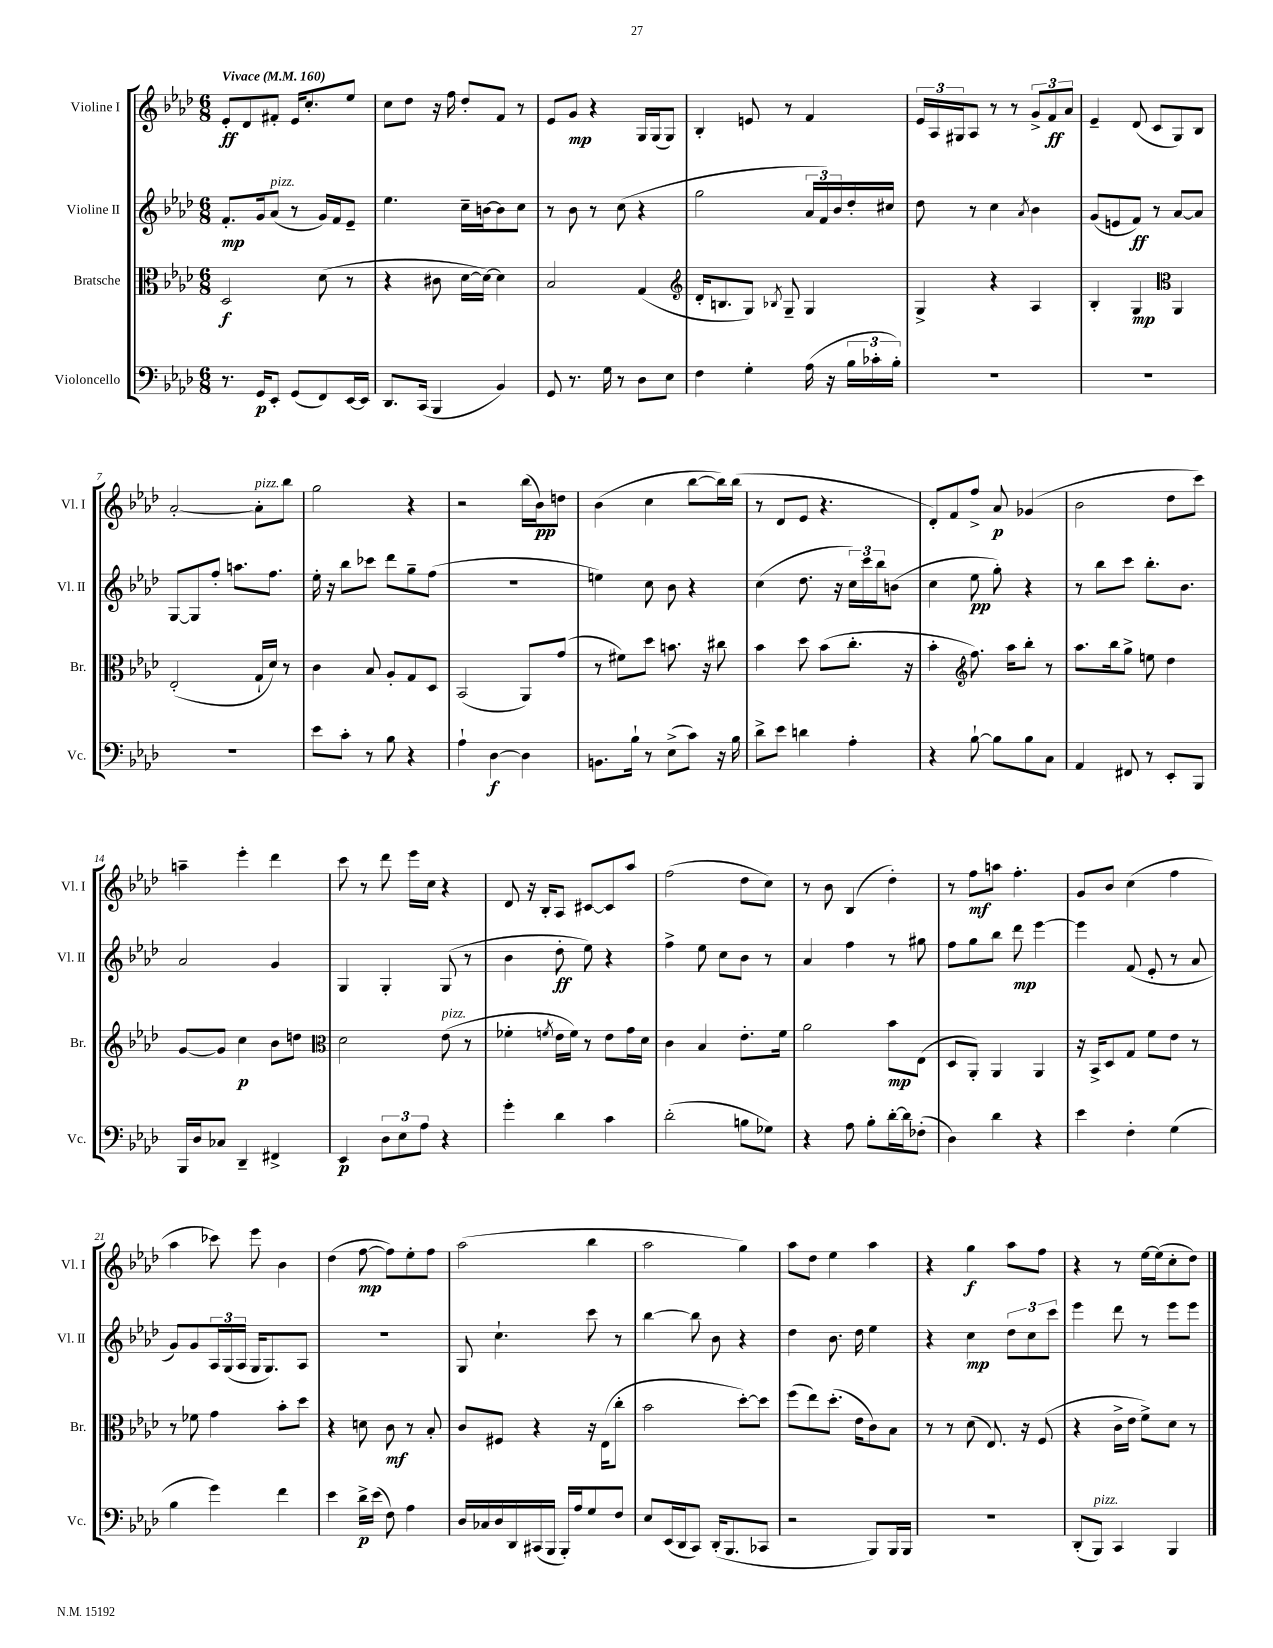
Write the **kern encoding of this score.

**kern	**dynam	**kern	**dynam	**kern	**dynam	**kern	**dynam
*part4	*part4	*part3	*part3	*part2	*part2	*part1	*part1
*staff4	*staff4	*staff3	*staff3	*staff2	*staff2	*staff1	*staff1
*I"Violoncello	*	*I"Bratsche	*	*I"Violine II	*	*I"Violine I	*
*I'Vc.	*	*I'Br.	*	*I'Vl. II	*	*I'Vl. I	*
*clefF4	*	*clefC3	*	*clefG2	*	*clefG2	*
*k[b-e-a-d-]	*	*k[b-e-a-d-]	*	*k[b-e-a-d-]	*	*k[b-e-a-d-]	*
*M6/8	*	*M6/8	*	*M6/8	*	*M6/8	*
*MM160	*	*MM160	*	*MM160	*	*MM160	*
=1	=1	=1	=1	=1	=1	=1	=1
!	!	!	!	!	!	!LO:TX:a:B:t=Vivace	!
8.r	.	2D-/	f	8.f'/L	mp	8e-'/L	ff
.	.	.	.	.	.	8d-/	.
16GG/KL	p	.	.	16g/k	.	.	.
!	!	!	!	!LO:TX:a:i:t=pizz.	!	!	!
8EE-'/J	.	.	.	(8a-/J	.	8f#X'/J	.
(8GG/L	.	.	.	8r	.	16e-/KL	.
.	.	.	.	.	.	8.cc'/	.
8FF/)	.	(8d-\	.	16g/LL)	.	.	.
.	.	.	.	16f/J	.	.	.
[16EE-/L	.	8r	.	8e-~/J	.	8ee-/J	.
16EE-/JJ]	.	.	.	.	.	.	.
=2	=2	=2	=2	=2	=2	=2	=2
8.DD-/L	.	4r	.	4.ee-\	.	8cc\L	.
.	.	.	.	.	.	8dd-\J	.
(16CC/Jk	.	.	.	.	.	.	.
4BBB-/	.	8c#X\	.	.	.	16r	.
.	.	.	.	.	.	16ff\	.
.	.	[16d-\LL	.	16cc~\LL	.	8dd-'/L	.
.	.	16d-\JJ_)	.	[16bn\J	.	.	.
4BB-/)	.	4d-\]	.	8b\]	.	8f/J	.
.	.	.	.	8cc\J	.	8r	.
=3	=3	=3	=3	=3	=3	=3	=3
8GG/	.	2B-/	.	8r	.	8e-/L	.
8.r	.	.	.	8b-\	.	8g/J	mp
.	.	.	.	8r	.	4r	.
16G\	.	.	.	.	.	.	.
8r	.	.	.	(8cc\	.	.	.
8D-\L	.	(4G/	.	4r	.	16G/LL	.
.	.	.	.	.	.	(16G/J	.
8E-\J	.	.	.	.	.	8G/J)	.
=4	=4	=4	=4	=4	=4	=4	=4
*	*	*clefG2	*	*	*	*	*
4F\	.	16d-'/KL	.	2gg\	.	4B-'/	.
.	.	8.Bn/	.	.	.	.	.
4G'\	.	8G/J)	.	.	.	8en/	.
.	.	8qB-X/	.	.	.	.	.
.	.	8G~/	.	.	.	8r	.
(16A-\	.	4G/	.	24a-/LL	.	4f/	.
.	.	.	.	24f/)	.	.	.
16r	.	.	.	.	.	.	.
.	.	.	.	24b-/	.	.	.
24B-\LL	.	.	.	16dd-'/	.	.	.
24c-X'\	.	.	.	.	.	.	.
.	.	.	.	16cc#X/JJ	.	.	.
24B-'\JJ)	.	.	.	.	.	.	.
=5	=5	=5	=5	=5	=5	=5	=5
2.r	.	4G^/	.	8dd-\	.	24e-/LL	.
.	.	.	.	.	.	24A-/	.
.	.	.	.	.	.	24G#X/J	.
.	.	.	.	8r	.	8A-/J	.
.	.	4r	.	4cc\	.	8r	.
.	.	.	.	.	.	8r	.
.	.	.	.	8qa-/	.	.	.
.	.	4A-/	.	4b-\	.	12g^/L	.
.	.	.	.	.	.	12f/	ff
.	.	.	.	.	.	12a-/J	.
=6	=6	=6	=6	=6	=6	=6	=6
2.r	.	4B-'/	.	(8g/L	.	4e-~/	.
.	.	.	.	8en/	.	.	.
.	.	4G/	mp	8f/J)	ff	(8d-/	.
.	.	.	.	8r	.	8c/L	.
*	*	*clefC3	*	*	*	*	*
.	.	4AA-/	.	[8a-/L	.	8G/)	.
.	.	.	.	8a-/J]	.	8B-/J	.
!!LO:LB:g=z
=7	=7	=7	=7	=7	=7	=7	=7
2.r	.	(2E-'/	.	[8G/L	.	[2a-'/	.
.	.	.	.	8G/]	.	.	.
.	.	.	.	8ff'/J	.	.	.
.	.	.	.	8.aan\L	.	.	.
!	!	!	!	!	!	!LO:TX:a:i:t=pizz.	!
.	.	16G`/LL	.	.	.	8a-'\L]	.
.	.	16d-/JJ)	.	8.ff\J	.	.	.
.	.	8r	.	.	.	8bb-\J	.
=8	=8	=8	=8	=8	=8	=8	=8
8e-\L	.	4c\	.	16ee-'\	.	2gg\	.
.	.	.	.	16r	.	.	.
8c'\J	.	.	.	8bb-\L	.	.	.
8r	.	8B-/	.	8ccc-X\J	.	.	.
8B-\	.	8A-'/L	.	8ddd-\L	.	.	.
4r	.	8G/	.	8gg~\	.	4r	.
.	.	8D-/J	.	(8ff\J	.	.	.
=9	=9	=9	=9	=9	=9	=9	=9
4A-`\	.	(2BB-/	.	2.r	.	2r	.
[4D-\	f	.	.	.	.	.	.
4D-\]	.	8AA-/L)	.	.	.	(16bb-\LL	.
.	.	.	.	.	.	16b-\J)	pp
.	.	(8g/J	.	.	.	8ddn\J	.
=10	=10	=10	=10	=10	=10	=10	=10
8.BBn\L	.	8r	.	4een\)	.	(4b-\	.
.	.	8f#X\L)	.	.	.	.	.
16B-`\Jk	.	.	.	.	.	.	.
8r	.	8dd-\J	.	8cc\	.	4cc\	.
(8E-^\L	.	8.bn\	.	8b-\	.	.	.
8c\J)	.	.	.	4r	.	[8bb-\L	.
.	.	16r	.	.	.	.	.
16r	.	8cc#X\	.	.	.	16bb-\L])	.
16B-\	.	.	.	.	.	(16bb-\JJ	.
=11	=11	=11	=11	=11	=11	=11	=11
8d-^\L	.	4b-\	.	(4cc\	.	8r	.
8e-\J	.	.	.	.	.	8d-/L	.
4dn\	.	8dd-\	.	8.dd-\	.	8e-/J	.
.	.	(8b-\L	.	.	.	4.r	.
.	.	.	.	16r	.	.	.
4A-'\	.	8.cc'\J	.	24cc\LL)	.	.	.
.	.	.	.	24ccc\	.	.	.
.	.	.	.	24bb-\J	.	.	.
.	.	.	.	(8bn\J	.	.	.
.	.	16r	.	.	.	.	.
=12	=12	=12	=12	=12	=12	=12	=12
4r	.	4b-'\	.	4cc\	.	8d-'/L)	.
.	.	.	.	.	.	8f/	.
*	*	*clefG2	*	*	*	*	*
[8B-`\	.	8.ff\)	.	8ee-\	pp	8ff^/J	.
8B-\L]	.	.	.	8gg'\)	.	8a-/	p
.	.	16aa-\KL	.	.	.	.	.
8B-\	.	8bb-'\J	.	4r	.	(4g-X/	.
8C\J	.	8r	.	.	.	.	.
=13	=13	=13	=13	=13	=13	=13	=13
4AA-/	.	8.aa-\L	.	8r	.	2b-\	.
.	.	.	.	8bb-\L	.	.	.
.	.	16bb-\k	.	.	.	.	.
8FF#X/	.	8gg^\J	.	8ccc\J	.	.	.
8r	.	8een\	.	8.bb-'\L	.	.	.
8EE-'/L	.	4dd-\	.	.	.	8dd-\L	.
.	.	.	.	8.b-\J	.	.	.
8BBB-/J	.	.	.	.	.	8ccc\J)	.
!!LO:LB:g=z
=14	=14	=14	=14	=14	=14	=14	=14
16BBB-/LL	.	[8g/L	.	2a-/	.	4aan~\	.
16D-/J	.	.	.	.	.	.	.
8C-X/J	.	8g/J]	.	.	.	.	.
4DD-~/	.	4cc\	p	.	.	4eee-'\	.
4FF#X^/	.	8b-\L	.	4g/	.	4ddd-\	.
.	.	8ddn\J	.	.	.	.	.
=15	=15	=15	=15	=15	=15	=15	=15
*	*	*clefC3	*	*	*	*	*
4EE-/	p	2d-\	.	4G/	.	8ccc\	.
.	.	.	.	.	.	8r	.
12D-\L	.	.	.	4G'/	.	8ddd-\	.
12E-\	.	.	.	.	.	.	.
.	.	.	.	.	.	16eee-\LL	.
12A-\J	.	.	.	.	.	.	.
.	.	.	.	.	.	16cc\JJ	.
!	!	!LO:TX:a:i:t=pizz.	!	!	!	!	!
4r	.	(8e-\	.	(8G/	.	4r	.
.	.	8r	.	8r	.	.	.
=16	=16	=16	=16	=16	=16	=16	=16
4g'\	.	4f-X'\	.	4b-\	.	8d-/	.
.	.	.	.	.	.	16r	.
.	.	.	.	.	.	16B-'/KL	.
.	.	8qfn/	.	.	.	.	.
4d-\	.	16e-\LL	.	8dd-'\	ff	8A-/J	.
.	.	16f\JJ)	.	.	.	.	.
.	.	8r	.	8ee-\)	.	[8c#X/L	.
4c\	.	8e-\L	.	4r	.	8c#/]	.
.	.	16g\L	.	.	.	8aa-/J	.
.	.	16d-\JJ	.	.	.	.	.
=17	=17	=17	=17	=17	=17	=17	=17
(2d-'\	.	4c\	.	4ff^\	.	(2ff\	.
.	.	4B-/	.	8ee-\	.	.	.
.	.	.	.	8cc\L	.	.	.
8Bn\L	.	8.e-'\L	.	8b-\J	.	8dd-\L	.
8G-X\J)	.	.	.	8r	.	8cc\J)	.
.	.	16f\Jk	.	.	.	.	.
=18	=18	=18	=18	=18	=18	=18	=18
4r	.	2a-\	.	4a-/	.	8r	.
.	.	.	.	.	.	8b-\	.
8A-\	.	.	.	4ff\	.	(4B-/	.
8B-'\L	.	.	.	.	.	.	.
[16d-'\L	.	8b-\L	mp	8r	.	4dd-'\)	.
16d-\J]	.	.	.	.	.	.	.
(8F-X'\J	.	(8E-\J	.	8gg#X\	.	.	.
=19	=19	=19	=19	=19	=19	=19	=19
4D-\)	.	8D-/L	.	8ff\L	.	8r	.
.	.	8AA-'/J)	.	8gg\	.	8ff\L	mf
4d-\	.	4AA-/	.	8bb-\J	.	8aan\J	.
.	.	.	.	8ddd-\	mp	4.ff'\	.
4r	.	4AA-/	.	[4eee-\	.	.	.
=20	=20	=20	=20	=20	=20	=20	=20
4e-\	.	16r	.	4eee-\]	.	8g/L	.
.	.	16BB-^/KL	.	.	.	.	.
.	.	8D-/	.	.	.	8b-/J	.
4F'\	.	8G/J	.	(8f/	.	(4cc\	.
.	.	8f\L	.	8e-'/	.	.	.
(4G\	.	8e-\J	.	8r	.	4ff\	.
.	.	8r	.	8a-/	.	.	.
!!LO:LB:g=z
=21	=21	=21	=21	=21	=21	=21	=21
4B-\	.	8r	.	8g/L)	.	4aa-\	.
.	.	8f-X\	.	8g/	.	.	.
4g\)	.	4g\	.	24A-/L	.	8ccc-X\)	.
.	.	.	.	(24G/	.	.	.
.	.	.	.	24A-/JJ	.	.	.
.	.	.	.	16G/KL	.	8eee-\	.
.	.	.	.	8.G/)	.	.	.
4f\	.	8b-'\L	.	.	.	4b-\	.
.	.	8dd-\J	.	8A-/J	.	.	.
=22	=22	=22	=22	=22	=22	=22	=22
4e-\	.	4r	.	2.r	.	(4dd-\	.
16d-^\LL	p	8dn\	.	.	.	[8ff\	mp
(16e-\JJ	.	.	.	.	.	.	.
8F\)	.	8c\	mf	.	.	8ff\L])	.
4A-\	.	8r	.	.	.	8ee-'\	.
.	.	8B-'/	.	.	.	8ff\J	.
=23	=23	=23	=23	=23	=23	=23	=23
16D-/LL	.	8c/L	.	8G/	.	(2aa-\	.
16C-X/	.	.	.	.	.	.	.
16D-/	.	8F#X/J	.	4.cc`\	.	.	.
16DD-/	.	.	.	.	.	.	.
(16CC#X/	.	4r	.	.	.	.	.
16BBB-/JJ	.	.	.	.	.	.	.
16BBB-'/LL)	.	.	.	.	.	.	.
16A-/J	.	.	.	.	.	.	.
8G/	.	16r	.	8ccc\	.	4bb-\	.
.	.	(16E-\KL	.	.	.	.	.
8F/J	.	8cc'\J	.	8r	.	.	.
=24	=24	=24	=24	=24	=24	=24	=24
8E-/L	.	2b-\	.	[4bb-\	.	2aa-\	.
(16EE-/L	.	.	.	.	.	.	.
16DD-/J	.	.	.	.	.	.	.
8CC/J)	.	.	.	8bb-\]	.	.	.
(16DD-'/KL	.	.	.	8b-\	.	.	.
8.BBB-/	.	.	.	.	.	.	.
.	.	[8dd-'\L)	.	4r	.	4gg\)	.
8CC-X/J	.	8dd-\J]	.	.	.	.	.
=25	=25	=25	=25	=25	=25	=25	=25
2r	.	(8ff\L	.	4dd-\	.	8aa-\L	.
.	.	8ee-\)	.	.	.	8dd-\J	.
.	.	(8.dd-'\J	.	8.b-\	.	4ee-\	.
.	.	16e-\KL	.	16dd-\	.	.	.
8BBB-/L)	.	8c\)	.	4ee-\	.	4aa-\	.
16BBB-/L	.	8B-\J	.	.	.	.	.
16BBB-/JJ	.	.	.	.	.	.	.
=26	=26	=26	=26	=26	=26	=26	=26
2.r	.	8r	.	4r	.	4r	.
.	.	8r	.	.	.	.	.
.	.	(8d-\	.	4cc\	mp	4gg\	f
.	.	8.E-/)	.	.	.	.	.
.	.	.	.	12dd-\L	.	8aa-\L	.
.	.	16r	.	.	.	.	.
.	.	.	.	12cc\	.	.	.
.	.	(8F/	.	.	.	8ff\J	.
.	.	.	.	12ccc\J	.	.	.
=27	=27	=27	=27	=27	=27	=27	=27
(8DD-'/L	.	4r	.	4eee-\	.	4r	.
!LO:TX:a:i:t=pizz.	!	!	!	!	!	!	!
8BBB-/J)	.	.	.	.	.	.	.
4CC/	.	16c^\LL	.	8ddd-\	.	8r	.
.	.	16e-\JJ	.	.	.	.	.
.	.	8f^\L)	.	8r	.	[16ee-\LL	.
.	.	.	.	.	.	(16ee-\J]	.
4BBB-/	.	8d-\J	.	8eee-\L	.	8cc'\	.
.	.	8r	.	8eee-\J	.	8dd-\J)	.
==	==	==	==	==	==	==	==
*-	*-	*-	*-	*-	*-	*-	*-
